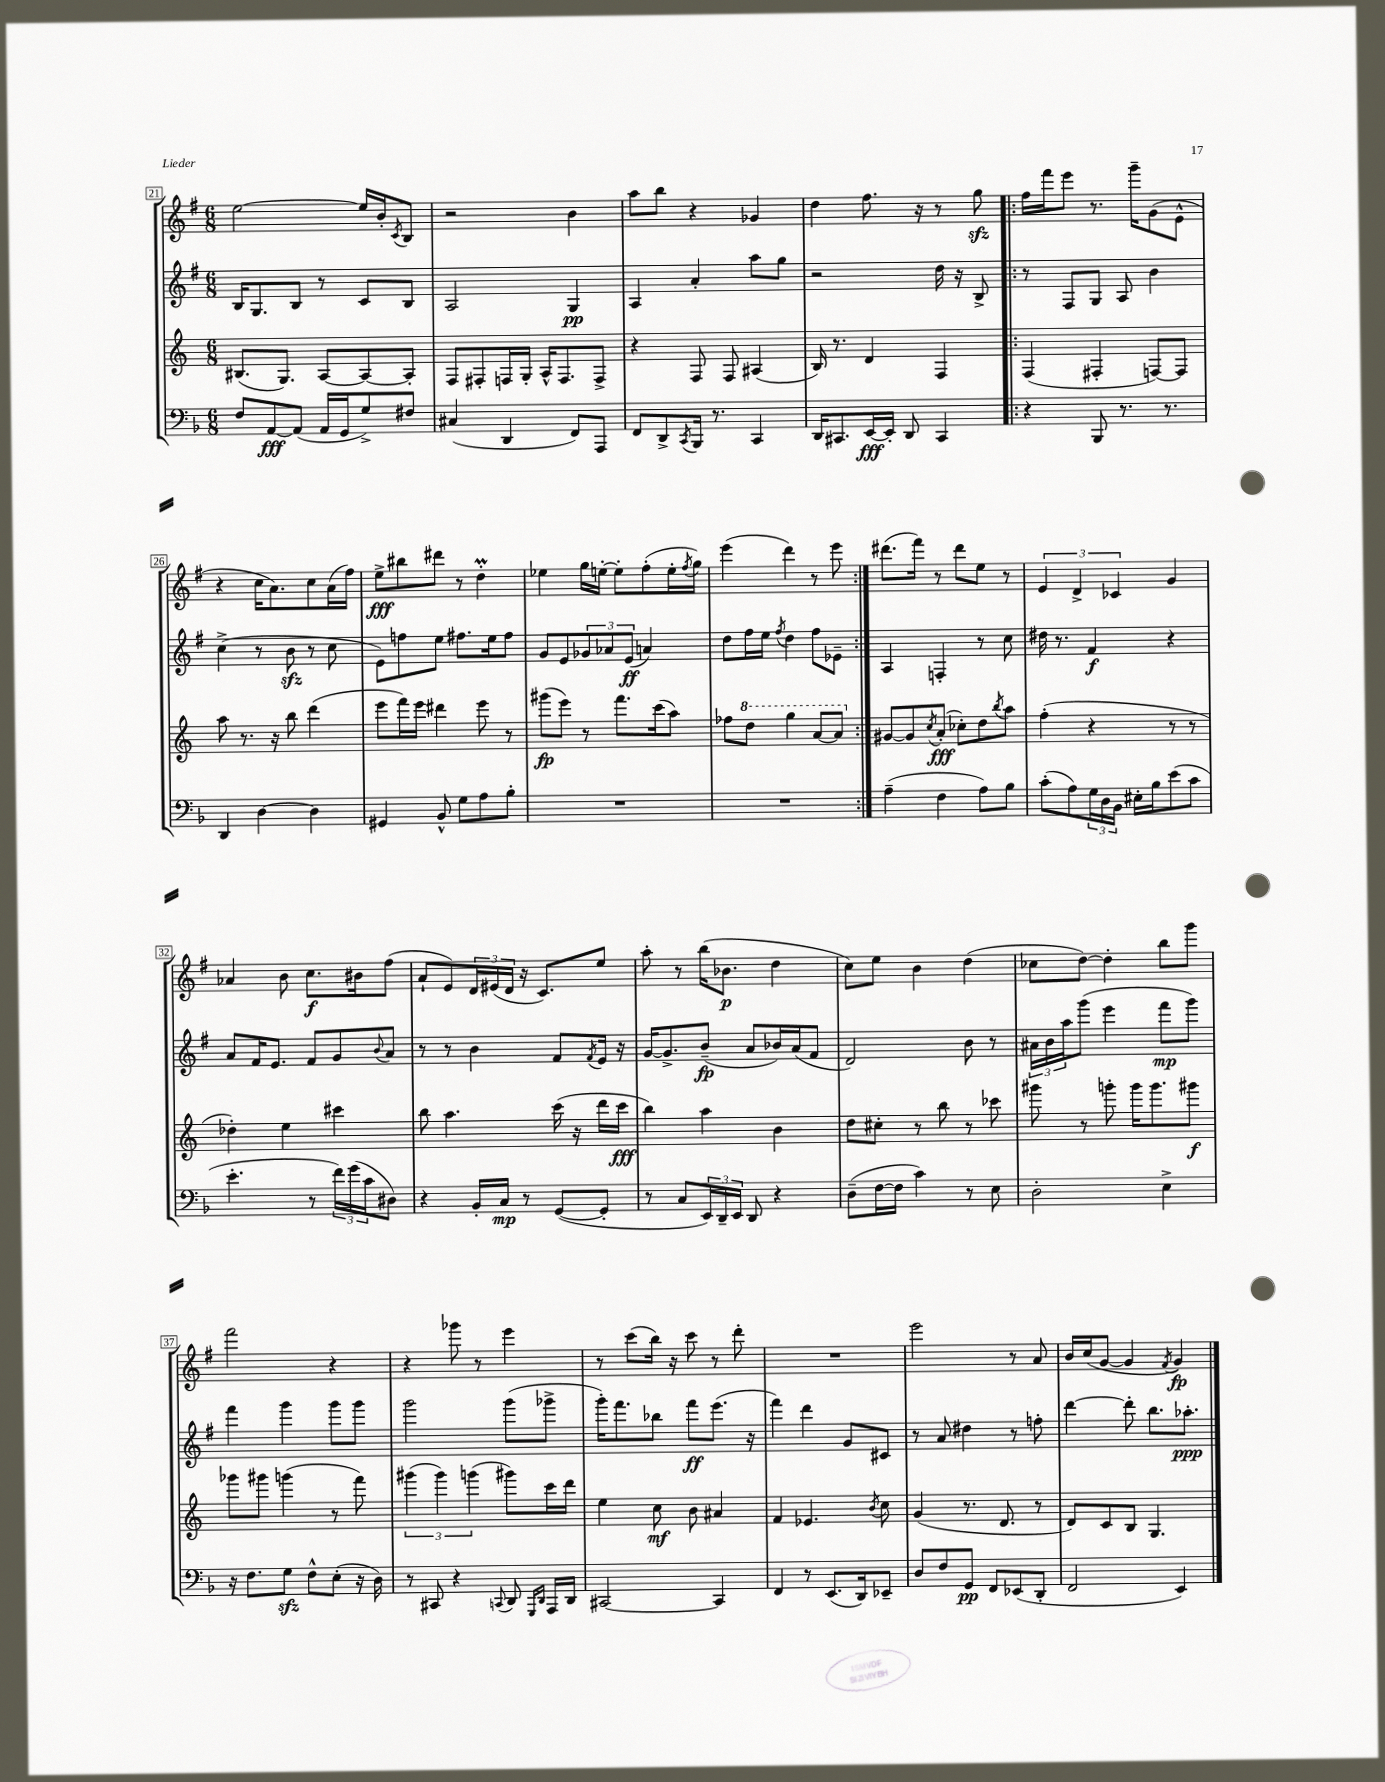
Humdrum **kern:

**kern	**dynam	**kern	**dynam	**kern	**dynam	**kern	**dynam
*part4	*part4	*part3	*part3	*part2	*part2	*part1	*part1
*staff4	*staff4	*staff3	*staff3	*staff2	*staff2	*staff1	*staff1
*clefF4	*	*clefG2	*	*clefG2	*	*clefG2	*
*k[b-]	*	*k[]	*	*k[f#]	*	*k[f#]	*
*M6/8	*	*M6/8	*	*M6/8	*	*M6/8	*
=21	=21	=21	=21	=21	=21	=21	=21
8F/L	.	(8.B#X/L	.	16B/KL	.	[2ee\	.
.	.	.	.	8.G/	.	.	.
[8AA/	fff	.	.	.	.	.	.
.	.	8.G/J)	.	.	.	.	.
(8AA/J]	.	.	.	8B/J	.	.	.
16AA/LL	.	[8A/L	.	8r	.	.	.
16GG/J	.	.	.	.	.	.	.
8G^/)	.	8A/_	.	8c/L	.	16ee/LL]	.
.	.	.	.	.	.	16b'/J	.
.	.	.	.	.	.	8qc/	.
8F#X/J	.	8A'/J]	.	8B/J	.	8B/J	.
=22	=22	=22	=22	=22	=22	=22	=22
(4C#X/	.	8F/L	.	2A/	.	2r	.
.	.	8F#X'/	.	.	.	.	.
4DD/	.	16Fn/L	.	.	.	.	.
.	.	16G'/JJ	.	.	.	.	.
.	.	16A^^/KL	.	.	.	.	.
.	.	8.F/	.	.	.	.	.
8FF/L)	.	.	.	4G/	pp	4b\	.
8AAA/J	.	8F^/J	.	.	.	.	.
=23	=23	=23	=23	=23	=23	=23	=23
8FF/L	.	4r	.	4A/	.	8aa\L	.
8DD^/	.	.	.	.	.	8bb\J	.
8qCC/	.	.	.	.	.	.	.
16BBB-/Jk	.	8F/	.	4a'/	.	4r	.
8.r	.	.	.	.	.	.	.
.	.	8F/	.	.	.	.	.
4CC/	.	(4A#X/	.	8aa\L	.	4g-X/	.
.	.	.	.	8gg\J	.	.	.
=24	=24	=24	=24	=24	=24	=24	=24
16DD/KL	.	16B/)	.	2r	.	4dd\	.
8.CC#X/	.	8.r	.	.	.	.	.
[16EE/L	fff	4d/	.	.	.	8.ff#\	.
16EE'/JJ]	.	.	.	.	.	.	.
8DD/	.	.	.	.	.	.	.
.	.	.	.	.	.	16r	.
4CC#/	.	4F/	.	16dd\	.	8r	.
.	.	.	.	16r	.	.	.
.	.	.	.	8B^/	.	8ggzz\	.
=25!|:	=25!|:	=25!|:	=25!|:	=25!|:	=25!|:	=25!|:	=25!|:
4r	.	(4F/	.	8r	.	16ff#\LL	.
.	.	.	.	.	.	16fff#\J	.
.	.	.	.	8F#/L	.	8eee\J	.
8BBB-/	.	4F#X'/	.	8G/J	.	8.r	.
8.r	.	.	.	8A/	.	.	.
.	.	.	.	.	.	16ggg~\KL	.
.	.	[8Fn/L)	.	4b\	.	(8g\	.
8.r	.	.	.	.	.	.	.
.	.	8F/J]	.	.	.	8e^^\J	.
!!LO:LB:g=z
=26	=26	=26	=26	=26	=26	=26	=26
4DD/	.	8aa\	.	(4cc^\	.	4r	.
.	.	8.r	.	.	.	.	.
[4D\	.	.	.	8r	.	16cc\KL	.
.	.	16r	.	.	.	8.a\)	.
.	.	8bb\	.	8bzz\	.	.	.
4D\]	.	(4ddd\	.	8r	.	8cc\	.
.	.	.	.	8cc\	.	(16a\L	.
.	.	.	.	.	.	16ff#\JJ)	.
=27	=27	=27	=27	=27	=27	=27	=27
4GG#X/	.	8eee\L	.	8e\L)	.	8ee^\L	fff
.	.	16fff\L)	.	8ffn\	.	8bb#X\	.
.	.	16eee\JJ	.	.	.	.	.
8BB-^^/	.	4ddd#X\	.	8ee\J	.	8ddd#X\J	.
8G\L	.	.	.	8.ff#X\L	.	8r	.
8A\	.	8eee\	.	.	.	4ddM'\	.
.	.	.	.	16ee\k	.	.	.
8B-'\J	.	8r	.	8ff#\J	.	.	.
=28	=28	=28	=28	=28	=28	=28	=28
2.r	.	(8ggg#X\L	fp	8g/L	.	4ee-X\	.
.	.	8eee\J)	.	8e/	.	.	.
.	.	8r	.	12g-X/	.	16gg\LL	.
.	.	.	.	.	.	[16een'\JJ	.
.	.	.	.	12a-X/	.	.	.
.	.	8.fff\L	.	.	.	8ee'\L]	.
.	.	.	.	(12e/J	ff	.	.
.	.	.	.	4an/)	.	(8ff#'\	.
.	.	(16ccc\k	.	.	.	.	.
.	.	8aa\J)	.	.	.	16ee'\L	.
.	.	.	.	.	.	8qff#/	.
.	.	.	.	.	.	16gg\JJ)	.
=29	=29	=29	=29	=29	=29	=29	=29
2.r	.	8ff-X\L	.	8dd\L	.	(4eee\	.
*	*	*8va	*	*	*	*	*
.	.	8ddd\J	.	16ff#\L	.	.	.
.	.	.	.	16ee\JJ	.	.	.
.	.	.	.	8qff#/	.	.	.
.	.	4ggg\	.	4dd\	.	4ddd\)	.
.	.	[8aa/L	.	8ff#\L	.	8r	.
.	.	8aa/J]	.	8e-X~\J	.	8eee\	.
=30:|!	=30:|!	=30:|!	=30:|!	=30:|!	=30:|!	=30:|!	=30:|!
*	*	*X8va	*	*	*	*	*
(4A~\	.	[8g#X/L	.	4A/	.	(8.ddd#X\L	.
.	.	8g#/]	.	.	.	.	.
.	.	.	.	.	.	16fff#\Jk)	.
.	.	8qcc/	.	.	.	.	.
4F\	.	(8a'/J	fff	4Fn'/	.	8r	.
.	.	8cc-X'\L)	.	.	.	8ddd#\L	.
8A\L)	.	8dd\	.	8r	.	8ee\J	.
.	.	8qbb/	.	.	.	.	.
8B-\J	.	8aa\J	.	8cc\	.	8r	.
=31	=31	=31	=31	=31	=31	=31	=31
(8c'\L	.	(4ff'\	.	16dd#X\	.	6e/	.
.	.	.	.	8.r	.	.	.
8A\)	.	.	.	.	.	.	.
.	.	.	.	.	.	6d^/	.
24G\L	.	4r	.	4f#/	f	.	.
24D\	.	.	.	.	.	.	.
24BB-\JJ	.	.	.	.	.	6c-X/	.
16E#X'\LL	.	.	.	.	.	.	.
16B-\J	.	.	.	.	.	.	.
(8e\	.	8r	.	4r	.	4g/	.
8c\J	.	8r	.	.	.	.	.
!!LO:LB:g=z
=32	=32	=32	=32	=32	=32	=32	=32
4.e'\	.	4dd-X'\)	.	8a/L	.	4a-X/	.
.	.	.	.	16f#/K	.	.	.
.	.	.	.	8.e/J	.	.	.
.	.	4ee\	.	.	.	8b\	.
8r	.	.	.	8f#/L	.	8.cc\L	f
24f\LL)	.	4ccc#X\	.	8g/	.	.	.
(24g\	.	.	.	.	.	.	.
.	.	.	.	.	.	16b#X\k	.
24c\J	.	.	.	.	.	.	.
.	.	.	.	8qqb/	.	.	.
8D#X\J)	.	.	.	8a/J	.	(8ff#\J	.
=33	=33	=33	=33	=33	=33	=33	=33
4r	.	8bb\	.	8r	.	8a`/L	.
.	.	4.aa\	.	8r	.	8e/)	.
16BB-'/LL	.	.	.	4b\	.	24d/L	.
.	.	.	.	.	.	(24e#X/	.
16C/JJ	mp	.	.	.	.	.	.
.	.	.	.	.	.	24d/JJ	.
8r	.	.	.	.	.	16r	.
.	.	.	.	.	.	8.c/L)	.
([8GG/L	.	(16ccc\	.	8f#/L	.	.	.
.	.	16r	.	.	.	.	.
.	.	.	.	8qf#/	.	.	.
8GG'/J]	.	16ddd\LL	.	16e/Jk	.	8ee/J	.
.	.	16ccc\JJ	fff	16r	.	.	.
=34	=34	=34	=34	=34	=34	=34	=34
8r	.	4bb\)	.	[16g/KL	.	8aa'\	.
.	.	.	.	8.g^/]	.	.	.
8C/L	.	.	.	.	.	8r	.
24EE/L)	.	4aa\	.	(8b~/J	fp	(16bb\KL	.
24DD~/	.	.	.	.	.	.	.
.	.	.	.	.	.	8.b-X\J	p
24EE/JJ	.	.	.	.	.	.	.
8DD/	.	.	.	8a/L	.	.	.
4r	.	4b\	.	16b-X/L)	.	4dd\	.
.	.	.	.	(16a/J	.	.	.
.	.	.	.	8f#/J	.	.	.
=35	=35	=35	=35	=35	=35	=35	=35
(8D~\L	.	8dd\L	.	2d/)	.	8cc\L)	.
[16F\L	.	8cc#X'\J	.	.	.	8ee\J	.
16F\JJ]	.	.	.	.	.	.	.
4c\)	.	8r	.	.	.	4b\	.
.	.	8bb\	.	.	.	.	.
8r	.	8r	.	8b\	.	(4dd\	.
8E\	.	8ccc-X\	.	8r	.	.	.
=36	=36	=36	=36	=36	=36	=36	=36
2D'\	.	8ggg#X\	.	24a#X\LL	.	8cc-X\L	.
.	.	.	.	24b\	.	.	.
.	.	.	.	24aa\J	.	.	.
.	.	8r	.	(8ggg\J	.	[8dd\J)	.
.	.	8gggn'\	.	4eee\	.	4dd'\]	.
.	.	16ggg\KL	.	.	.	.	.
.	.	8.ggg\	.	.	.	.	.
4E^\	.	.	.	8fff#\L	mp	8bb\L	.
.	.	8ggg#X\J	f	8ggg\J)	.	8ggg\J	.
!!LO:LB:g=z
=37	=37	=37	=37	=37	=37	=37	=37
16r	.	8ggg-X\L	.	4fff#\	.	2fff#\	.
8.F\L	.	.	.	.	.	.	.
.	.	8ggg#X\J	.	.	.	.	.
8Gzz\J	.	(4gggn\	.	4ggg\	.	.	.
8F^^\L	.	.	.	.	.	.	.
(8E'\J	.	8r	.	8ggg\L	.	4r	.
16r	.	8fff\)	.	8ggg\J	.	.	.
16D\)	.	.	.	.	.	.	.
=38	=38	=38	=38	=38	=38	=38	=38
8r	.	(6ggg#X\	.	2ggg\	.	4r	.
8CC#X/	.	.	.	.	.	.	.
.	.	6ggg#\)	.	.	.	.	.
4r	.	.	.	.	.	8ggg-X\	.
.	.	(6gggn\	.	.	.	.	.
.	.	.	.	.	.	8r	.
8qqCCn/	.	.	.	.	.	.	.
8DD/	.	8ggg#X\L)	.	(8ggg\L	.	4eee\	.
16qqGGG/LL	.	.	.	.	.	.	.
16qqDD/JJ	.	.	.	.	.	.	.
16AAA/LL	.	16ccc\L	.	8ggg-X^\J	.	.	.
16DD/JJ	.	16ddd\JJ	.	.	.	.	.
=39	=39	=39	=39	=39	=39	=39	=39
[2CC#X/	.	4ee\	.	16ggg'\KL)	.	8r	.
.	.	.	.	8.fff#\	.	.	.
.	.	.	.	.	.	(8ccc\L	.
.	.	8cc\	mf	8bb-X\J	.	16bb\Jk)	.
.	.	.	.	.	.	16r	.
.	.	8b\	.	8fff#\L	ff	8ccc\	.
4CC#/]	.	4a#X/	.	(8.eee\J	.	8r	.
.	.	.	.	.	.	8ddd'\	.
.	.	.	.	16r	.	.	.
=40	=40	=40	=40	=40	=40	=40	=40
4FF/	.	4f/	.	4fff#\)	.	2.r	.
8r	.	4.e-X/	.	4ddd\	.	.	.
(8.EE/L	.	.	.	.	.	.	.
.	.	.	.	8g/L	.	.	.
16DD/k)	.	.	.	.	.	.	.
.	.	8qb/	.	.	.	.	.
8EE-X~/J	.	8cc\	.	8c#X/J	.	.	.
=41	=41	=41	=41	=41	=41	=41	=41
8D/L	.	(4g/	.	8r	.	2eee\	.
8F/	.	.	.	8a/	.	.	.
8GG/J	pp	8.r	.	4dd#X\	.	.	.
8FF/L	.	.	.	.	.	.	.
.	.	8.d/	.	.	.	.	.
(8EE-X/	.	.	.	8r	.	8r	.
8DD'/J	.	8r	.	8ffn'\	.	8a/	.
=42	=42	=42	=42	=42	=42	=42	=42
2FF/	.	8d/L)	.	[4ddd\	.	16b/LL	.
.	.	.	.	.	.	(16cc/J	.
.	.	8c/	.	.	.	[8g/J	.
.	.	8B/J	.	8ddd'\]	.	4g/]	.
.	.	4.G/	.	8.bb\L	.	.	.
.	.	.	.	.	.	8qf#/	.
4EE/)	.	.	.	.	.	4g/)	fp
.	.	.	.	8.aa-X'\J	ppp	.	.
==	==	==	==	==	==	==	==
*-	*-	*-	*-	*-	*-	*-	*-
